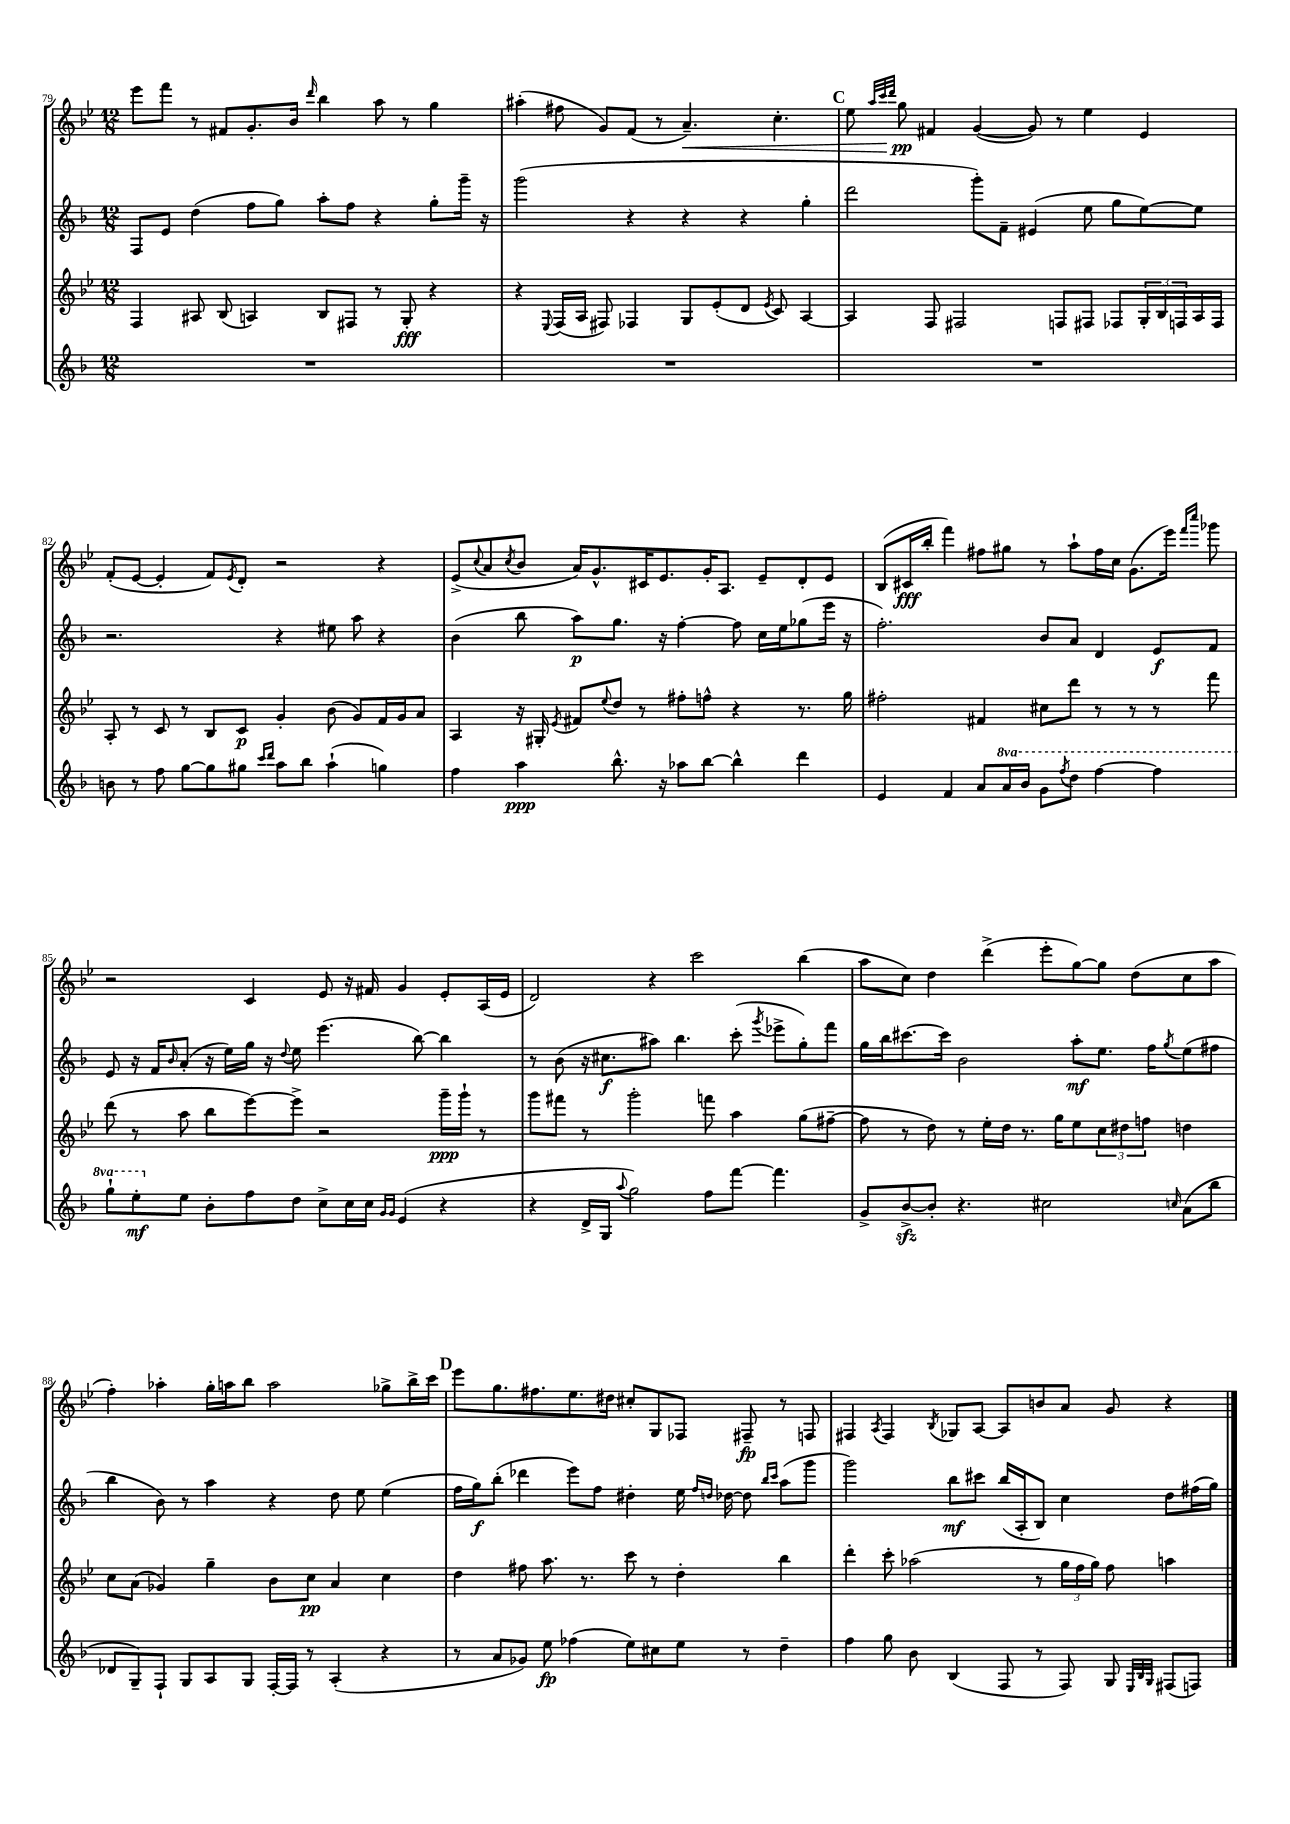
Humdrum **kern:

**kern	**kern	**kern	**kern
*staff4	*staff3	*staff2	*staff1
*clefG2	*clefG2	*clefG2	*clefG2
*k[b-]	*k[b-e-]	*k[b-]	*k[b-e-]
*M12/8	*M12/8	*M12/8	*M12/8
1.r	4F	8F	8eee-
.	.	8e	8fff
.	8A#	(4dd	8r
.	(8B-	.	8f#
.	4A)	8ff	8.g'
.	.	8gg)	.
.	.	.	16b-
.	.	.	16qqddd
.	8B-	8aa'	4bb-
.	8F#	8ff	.
.	8r	4r	8aa
.	8G'	.	8r
.	4r	8gg'	4gg
.	.	16ggg~	.
.	.	16r	.
=	=	=	=
1.r	4r	(2ggg	(4aa#'
.	8qqE-	.	.
.	(16F	.	8ff#
.	16A	.	.
.	8F#)	.	8g)
.	4F-	4r	(8f
.	.	.	8r
.	8G	4r	4.a~)
.	(8e-'	.	.
.	8d	4r	.
.	8qe-	.	.
.	8c)	.	4.cc'
.	[4A	4gg'	.
=	=	=	=
1.r	4A]	2ddd	8ee-
.	.	.	32qqaa
.	.	.	32qqccc
.	.	.	32qqddd
.	.	.	8gg
.	8F	.	4f#
.	2F#	.	.
.	.	8ggg')	([4g
.	.	8f~	.
.	.	(4e#	8g])
.	8F	.	8r
.	8F#	8ee	4ee-
.	8F-	8gg	.
.	24G'	[8ee)	4e-
.	24B-	.	.
.	24F	.	.
.	16A	8ee]	.
.	16F	.	.
=	=	=	=
8b	8A'	2.r	(8f'
8r	8r	.	[8e-
8ff	8c	.	4e-']
[8gg	8r	.	.
8gg]	8B-	.	8f)
.	.	.	8qe-
8gg#	8c	.	8d'
16qqccc	.	.	.
16qqddd	.	.	.
8aa	4g'	4r	2r
8bb-	.	.	.
(4aa`	(8b-	8ee#	.
.	8g)	8aa	.
4gg)	16f	4r	4r
.	16g	.	.
.	8a	.	.
=	=	=	=
4ff	4A	(4b-	(8e-^
.	.	.	8qqcc
.	.	.	8a
.	.	.	8qcc
4aa	16r	8bb-	8b-
.	16G#'	.	.
.	8qe-	.	.
.	8f#	8aa)	16a)
.	.	.	8.g^^
.	8qqee-	.	.
8.bb-^^	8dd	8.gg	.
.	8r	.	16c#
16r	.	16r	8.e-
8aa-	8ff#'	[4ff'	.
[8bb-	8ff^^	.	16g'
.	.	.	8.A
4bb-^^]	4r	8ff]	.
.	.	16cc	8e-~
.	.	16ee	.
4ddd	8.r	(8gg-	8d'
.	.	16eee	8e-
.	16gg	16r	.
=	=	=	=
4e	2ff#'	2.ff')	(8B-
.	.	.	16c#
.	.	.	16bb-'
4f	.	.	4fff)
8a	4f#	.	8ff#
16aa	.	.	8gg#
16bb-	.	.	.
8gg	8cc#	8b-	8r
8qfff	.	.	.
8ddd	8ddd	8a	8aa`
[4fff	8r	4d	16ff#
.	.	.	16cc
.	8r	.	(8.g
4fff]	8r	8e	.
.	.	.	16eee-)
.	.	.	16qqfff
.	.	.	16qqcccc
.	8fff	8f	8ggg-
=	=	=	=
8ggg`	(8ddd	8e	2r
8eee'	8r	16r	.
.	.	16f	.
.	.	16qqb-	.
8ee	8aa	(8a'	.
8b-'	8bb-	16r	.
.	.	16ee)	.
8ff	[8eee-)	16gg	4c
.	.	16r	.
.	.	8qqdd	.
8dd	8eee-^]	8ee	.
8cc^	2r	(4.eee	8e-
16cc	.	.	16r
16cc	.	.	16f#
16qqg	.	.	.
16qqg	.	.	.
(4e	.	.	4g
.	.	[8bb-)	.
4r	16ggg~	4bb-]	8e-'
.	16ggg`	.	.
.	8r	.	(16A
.	.	.	16e-
=	=	=	=
4r	8ggg	8r	2d)
.	8fff#	(8b-	.
16d^	8r	16r	.
16G	.	8.cc#	.
8qqaa	.	.	.
2gg)	2ggg'	.	.
.	.	8aa#)	4r
.	.	4.bb-	.
.	.	.	2ccc
8ff	8fff	.	.
[8fff	4aa	(8ccc'	.
.	.	8qggg	.
4.fff]	.	8eee-^	.
.	(8gg	8gg')	(4bb-
.	[8ff#~	8fff	.
=	=	=	=
8g^	8ff#]	16gg	8aa
.	.	16bb-	.
[8b-^	8r	[8.ccc#	8cc)
8b-']	8dd)	.	4dd
.	.	16ccc#]	.
4.r	8r	2b-	.
.	16ee-'	.	(4ddd^
.	16dd	.	.
.	8.r	.	.
2cc#	.	.	8eee-'
.	16gg	.	.
.	8ee-	8aa'	[8gg)
.	12cc	8.ee	8gg]
.	12dd#	.	.
.	.	.	(8dd
.	12ff	.	.
.	.	16ff	.
16qqcc	.	8qgg	.
(8a	4dd	(8ee	8cc
8bb-	.	8ff#	8aa
=	=	=	=
8d-	8cc	4bb-	4ff')
8G~)	(8a	.	.
8F`	4g-)	8b-)	4aa-'
8G	.	8r	.
8A	4gg~	4aa	16gg'
.	.	.	16aa
8G	.	.	8bb-
[16F'	8b-	4r	2aa
16F]	.	.	.
8r	8cc	.	.
(4A'	4a	8dd	.
.	.	8ee	.
4r	4cc	(4ee	8gg-^
.	.	.	16bb-^
.	.	.	16ccc
=	=	=	=
8r	4dd	16ff	8eee-
.	.	16gg)	.
8a	.	(8bb-'	8.gg
8g-)	8ff#	4ddd-	.
.	.	.	8.ff#
8ee	8.aa	.	.
(4ff-	.	8eee)	8.ee-
.	8.r	.	.
.	.	8ff	.
.	.	.	16dd#
8ee)	8ccc	4dd#'	8cc#'
8cc#	8r	.	8G
8ee	4dd'	16ee	8F-
.	.	16qqff	.
.	.	16qqdd	.
.	.	[16dd-	.
8r	.	8dd-]	8F#~
.	.	16qqbb-	.
.	.	16qqccc	.
4dd~	4bb-	(8aa	8r
.	.	8ggg	8F
=	=	=	=
4ff	4ddd'	2ggg)	4F#
.	.	.	8qA
8gg	8ccc'	.	4F#
8b-	(2aa-	.	.
.	.	.	8qB-
(4B-	.	8bb-	8G-
.	.	8ccc#	[8A
8F	.	(16bb-	8A]
.	.	16A'	.
8r	8r	8B-)	8b
8F)	24gg	4cc	8a
.	24ff	.	.
.	24gg)	.	.
8G	8ff	.	8g
32qqE	.	.	.
32qqB-	.	.	.
32qqG	.	.	.
(8F#	4aa	8dd	4r
8F)	.	(16ff#	.
.	.	16gg)	.
==	==	==	==
*-	*-	*-	*-
